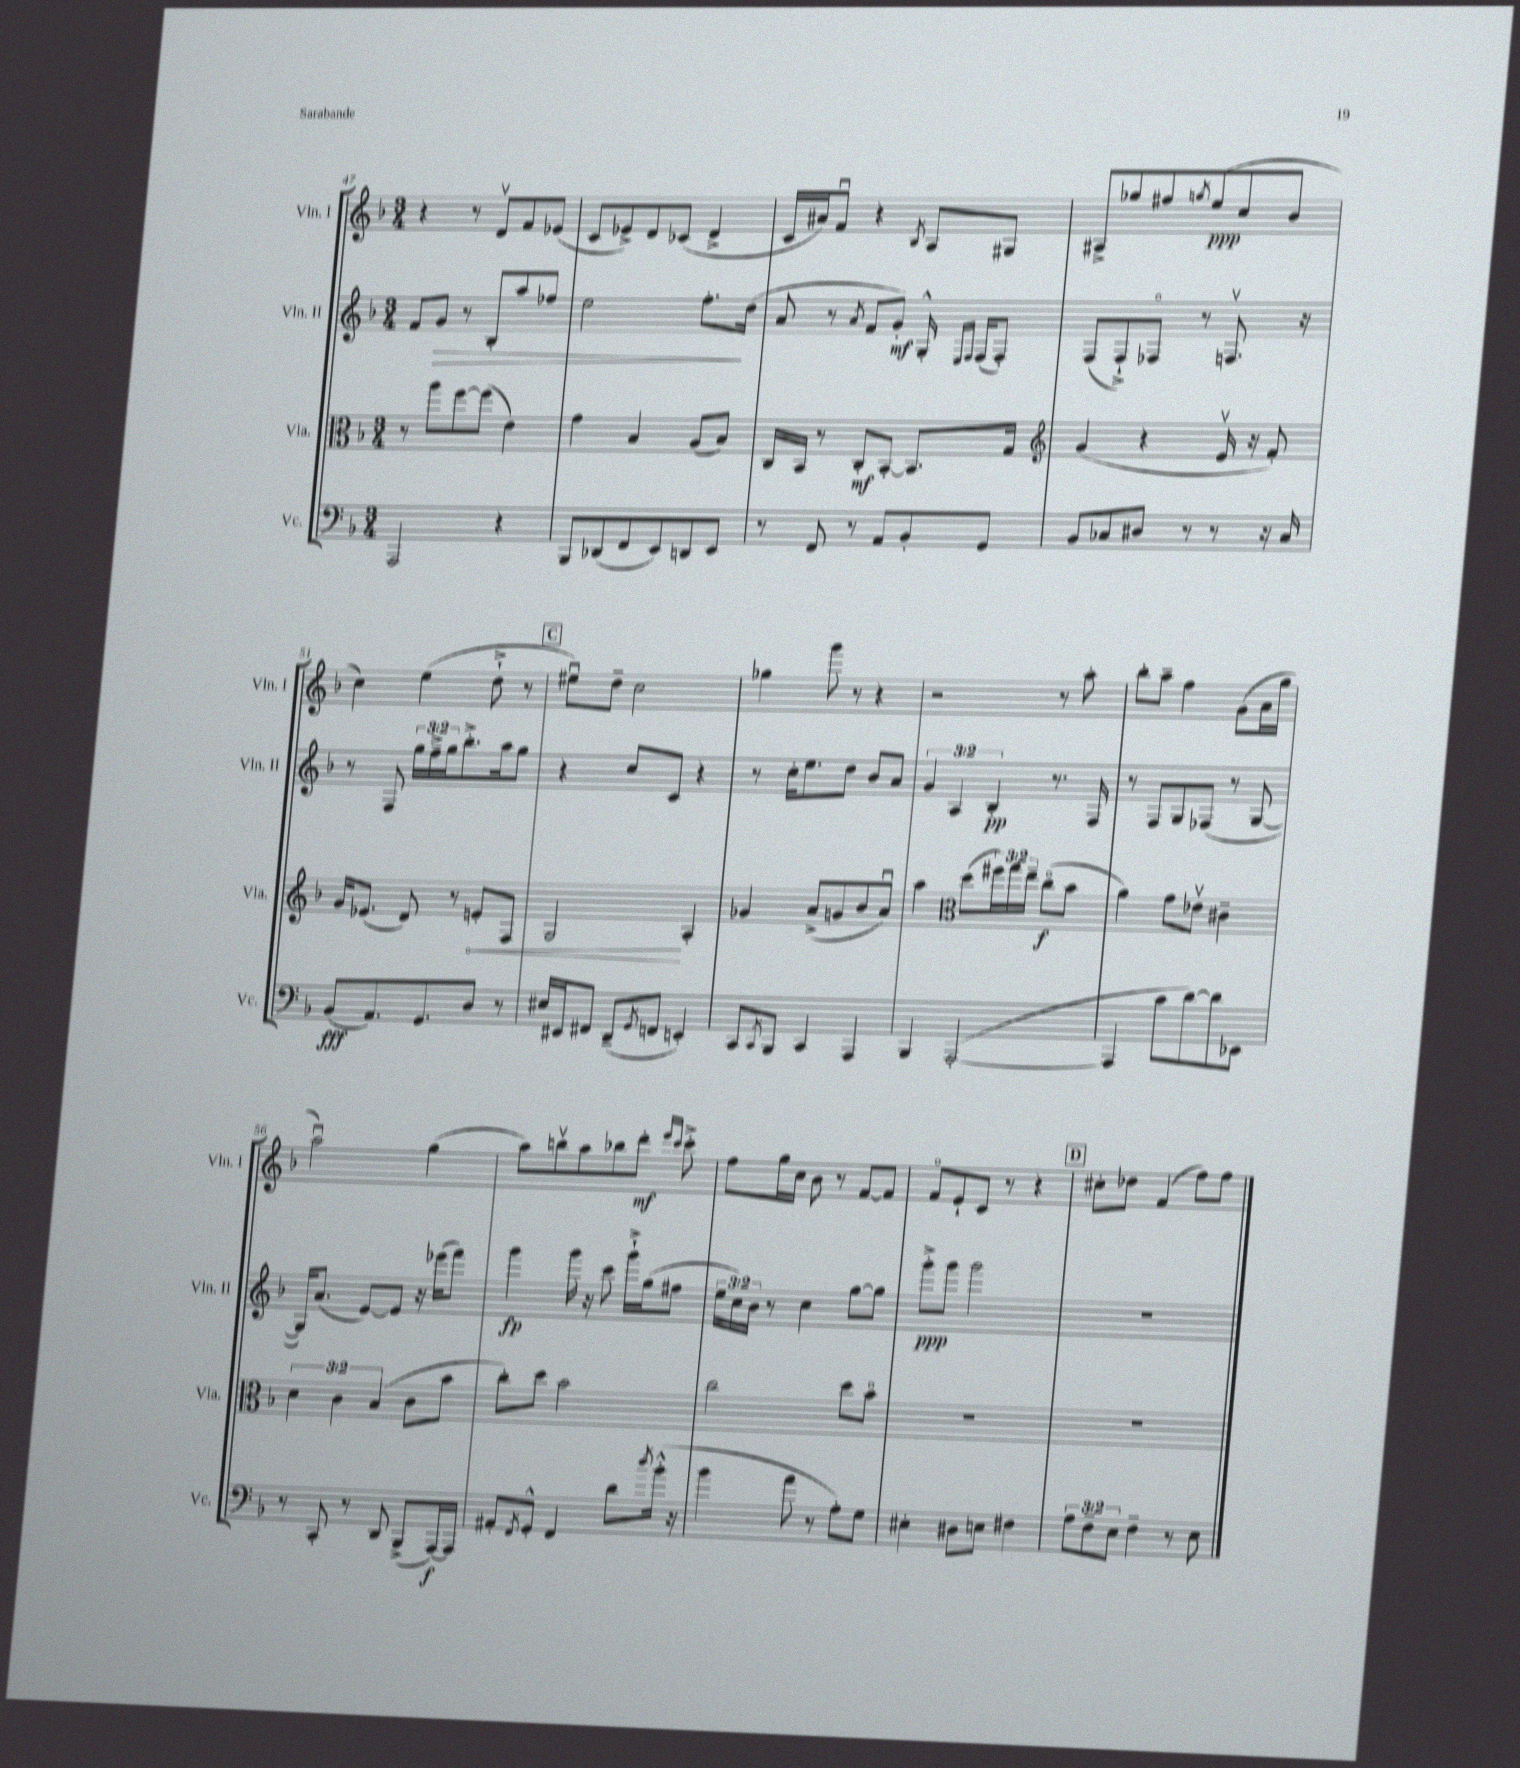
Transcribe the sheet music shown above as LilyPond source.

<<
\new StaffGroup <<
\new Staff = "s0" \with { instrumentName = "Vln. I" shortInstrumentName = "Vln. I" } {
    \clef treble \key f \major \numericTimeSignature \time 3/4
    r4 r8 d'8\upbow f'8 ees'8( |
    c'8 ees'8->) d'8 ces'8( d'4-> |
    c'16 ais'16) f'8\downbow r4 \acciaccatura { bes8 } a8 gis8 |
    ais8-> ges''8 fis''8 \acciaccatura { g''8 } e''8\ppp( c''8 bes'8 |
    c''4) e''4( d''8-!-> r8 |
    \mark \markup { \box "C" } eis''8\downbow) d''8-- c''2 |
    ges''4 g'''8 r8 r4 |
    r2 r8 a''8-. |
    bes''8-. a''8-- f''4 g'8( a'16 g''16 |
    a''2\downbow) g''4( |
    a''8) b''8\upbow a''8 bes''8 d'''8-.\mf \grace { e'''16 c'''16 } c'''8-.-> |
    f''8 g''16 c''16 bes'8 r8 f'8~ f'8 |
    f'8\flageolet e'8-! c'8 r8 r4 |
    \mark \markup { \box "D" } cis''8-. des''8 f'4( f''8) f''8 \bar "|." |
}
\new Staff = "s1" \with { instrumentName = "Vln. II" shortInstrumentName = "Vln. II" } {
    \clef treble \key f \major \numericTimeSignature \time 3/4 \override Staff.TupletNumber.text = #tuplet-number::calc-fraction-text
    f'8 g'8\> r8 bes8-. a''8 fes''8 |
    e''2 f''8.-.\! d''16( |
    a'8 r8 \acciaccatura { a'8 } f'8 g'8-.\mf) g16-.-^ \grace { e16 f16 } f16( f8-.) |
    f8( f8-!->) fes8\flageolet r8 f8.\upbow r16 |
    r8 f8 \tuplet 3/2 { g''16 f''16---> g''16 } bes''8.-.-> a''16 g''8 |
    \mark \markup { \box "C" } r4 c''8 c'8 r4 |
    r8 c''16-. e''8. d''8 bes'8 a'8 |
    \tuplet 3/2 { g'4 a4 bes4-.\pp } r8. f16 |
    r8 f8 g8 fes8( r8 g8~ |
    g16) a'8.( e'8~) e'8 r16 ees'''16( f'''8) |
    g'''4\fp g'''16 r16 c'''8 g'''16-!-> g''16( fis''8 |
    \tuplet 3/2 { e''16 c''16) bes'16 } r8 c''4 g''8~ g''8 |
    g'''8-.->\ppp g'''8 g'''2 |
    \mark \markup { \box "D" } R2. \bar "|." |
}
\new Staff = "s2" \with { instrumentName = "Vla." shortInstrumentName = "Vla." } {
    \clef alto \key f \major \numericTimeSignature \time 3/4 \override Staff.TupletNumber.text = #tuplet-number::calc-fraction-text
    r8 a''8 f''8~ f''8( e'4) |
    g'4 bes4 a8( bes8) |
    c16 bes,16 r8 c8-.\mf bes,8~-. bes,8. g16 |
    \clef treble g'4( r4 e'16\upbow r16 f'8-.) |
    g'16 ees'8.( d'8) r8 \once \override Hairpin.circled-tip = ##t e'8-.\< f8 |
    \mark \markup { \box "C" } g2\! a4-. |
    ges'4 a'8->( g'8 bes'8 a'8\downbow) |
    a''4 \clef alto d''8( \tuplet 3/2 { fis''16) g''16 e''16-- } c''8\flageolet\f( bes'8 |
    a'4) g'8 ees'8\upbow cis'4-- |
    \tuplet 3/2 { d'4 c'4 bes4( } c'8 bes'8 |
    c''8-.) d''8 bes'2 |
    c''2 d''8 bes'8\flageolet |
    R2. |
    \mark \markup { \box "D" } R2. \bar "|." |
}
\new Staff = "s3" \with { instrumentName = "Vc." shortInstrumentName = "Vc." } {
    \clef bass \key f \major \numericTimeSignature \time 3/4 \override Staff.TupletNumber.text = #tuplet-number::calc-fraction-text
    a,,2 r4 |
    bes,,8 des,8( f,8 e,8) d,8 e,8 |
    r8 f,8 r8 a,8 bes,8-. g,8 |
    bes,8 ces8 dis8 r8 r8 r16 ces16 |
    bes,8\fff( a,8.) g,8. d8 r8 |
    \mark \markup { \box "C" } eis16 eis,16 fis,8 d,8--( \acciaccatura { g,8 } f,8 e,4-.) |
    c,8 \acciaccatura { c,8 } bes,,8 c,4 a,,4 |
    bes,,4 a,,2~-.( |
    a,,4 c'8 d'8~) d'8 ees,8 |
    r8 c,8-. r8 d,8 bes,,8->( a,,16~\f) a,,16 |
    ais,8-. \acciaccatura { f,8 } g,8-.-^ f,4 d'8 \acciaccatura { d''8 } bes'16-.-^( r16 |
    bes'4 a'8 r8 a8-.) g8 |
    eis4-. dis8 e8 fis4 |
    \mark \markup { \box "D" } \tuplet 3/2 { a8 f8-- e8 } f4-- r8 e8 \bar "|." |
}
>>
>>
\layout { \context { \Score currentBarNumber = #47 } }
